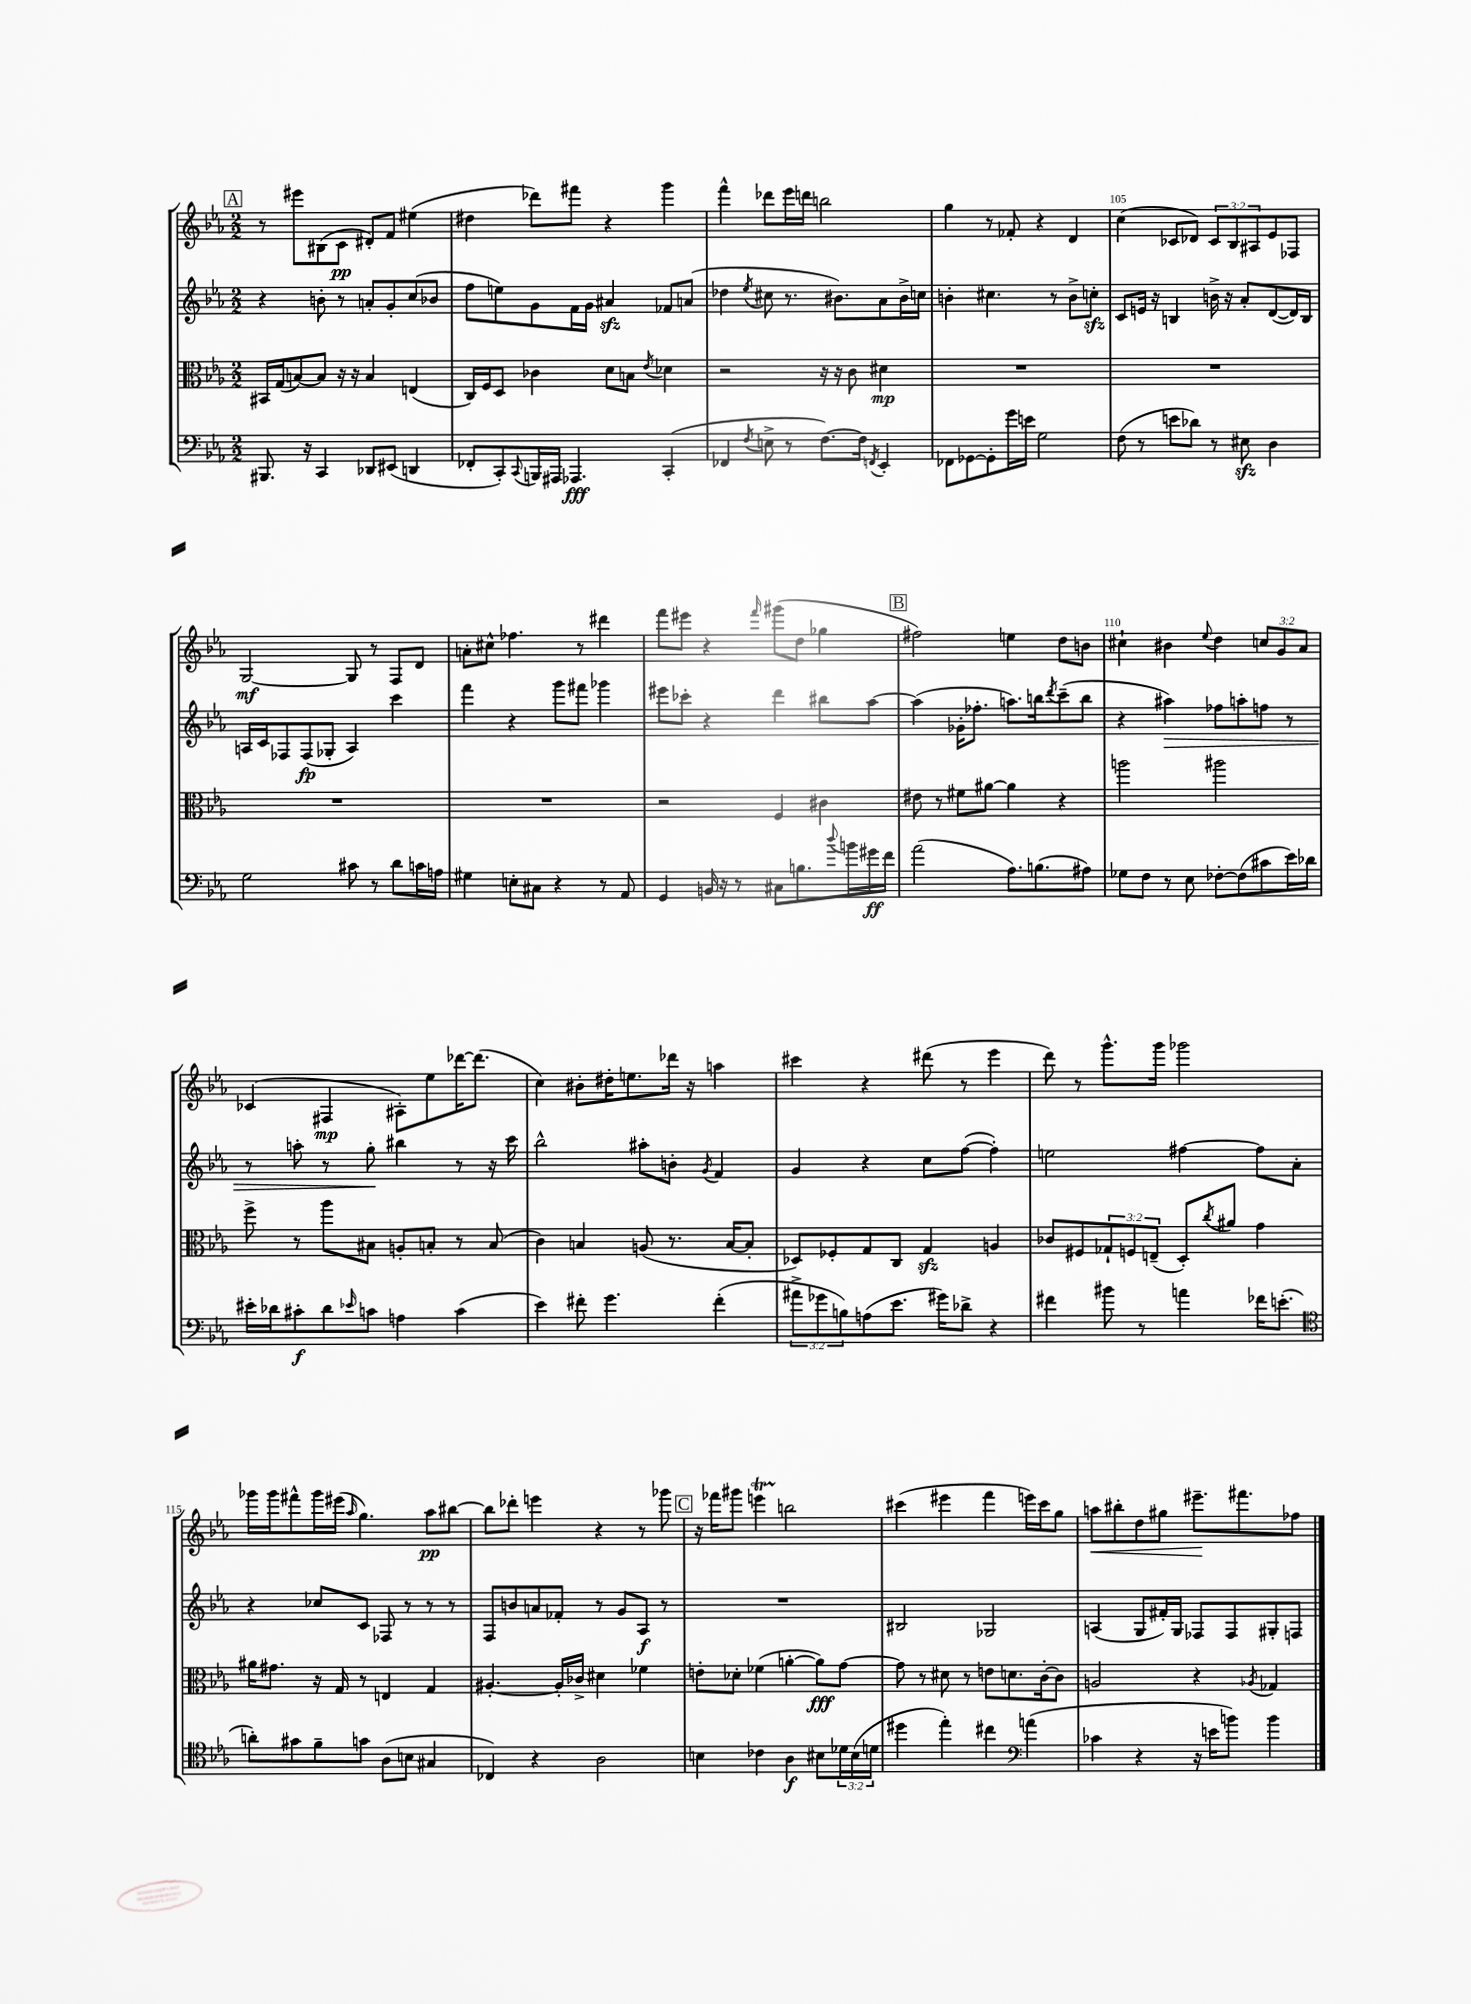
<<
\new StaffGroup <<
\new Staff = "s0" {
    \clef treble \key ees \major \numericTimeSignature \time 2/2 \override Staff.TupletNumber.text = #tuplet-number::calc-fraction-text
    \mark \markup { \box "A" } r8 eis'''8 bis8( c'8\pp dis'8-.) f'8 eis''4( |
    dis''4 des'''8) fis'''8 r4 g'''4 |
    f'''4-^ des'''8 ees'''16 d'''16 b''2 |
    g''4 r8 fes'8-. r4 d'4 |
    c''4( ces'8 des'8) \tuplet 3/2 { ces'8 bes8 ais8 } ees'8 fes8 |
    g2~\mf g8 r8 f8 d'8 |
    a'8-. cis''8-^ fes''4. r8 dis'''4 |
    f'''8 eis'''8 r4 \grace { f'''16 } gis'''8( d''8 ges''4 |
    \mark \markup { \box "B" } fis''2) e''4 d''8 b'8 |
    cis''4-! bis'4 \appoggiatura { ees''8 } d''4 \tuplet 3/2 { c''8 g'8 aes'8 } |
    ces'4( fis4\mp ais8-.) ees''8 des'''16~ des'''8.( |
    c''4) bis'8-. dis''16-. e''8. des'''16 r16 a''4 |
    cis'''4 r4 dis'''8( r8 ees'''4 |
    d'''8) r8 g'''8.-^ g'''16 ges'''2 |
    ges'''16 ges'''16 fis'''8-^ ges'''16 eis'''16( \grace { aes''16 } g''4.) aes''8\pp bis''8~ |
    bis''8 des'''8-. e'''4 r4 r8 ges'''8 |
    \mark \markup { \box "C" } r16 fes'''16 gis'''8 e'''4\startTrillSpan b''2\stopTrillSpan |
    cis'''4( eis'''4 f'''4 e'''16) cis'''16 g''8 |
    a''8\< bis''8-. d''8 gis''8 eis'''8.--\! fis'''8. fes''8 \bar "|." |
}
\new Staff = "s1" {
    \clef treble \key ees \major \numericTimeSignature \time 2/2
    \mark \markup { \box "A" } r4 b'8-. r8 a'8-. g'8-. c''8( bes'8 |
    f''8 e''8) g'8 f'16 g'16 ais'4\sfz fes'8 a'8( |
    des''4 \acciaccatura { ees''8 } cis''8 r8. bis'8.) aes'8 bis'16-> c''16 |
    b'4-. cis''4. r8 b'8-> c''8-.\sfz |
    c'8 e'16 r16 b4 b'16-> r16 aes'8-. d'8~( d'16) b16 |
    a16 c'16 fes8 fes8\fp( ges8-. a4) c'''4 |
    f'''4 r4 g'''8 fis'''8 ges'''4 |
    eis'''8 ces'''8-. r4 d'''4 bis''8 aes''8~ |
    \mark \markup { \box "B" } aes''4( ges'16-. fes''8.-. a''8.) b''16 \acciaccatura { d'''8 } c'''8--( b''8 |
    r4 ais''4\>) fes''8 a''8-. f''8 r8 |
    r8 a''8-. r8 g''8-.\! bis''4 r8 r16 c'''16 |
    bes''2-^ ais''8-. b'8-. \acciaccatura { g'8 } f'4 |
    g'4 r4 c''8 f''8~( f''4-.) |
    e''2 fis''4~ fis''8 aes'8-. |
    r4 ces''8 c'8 fes8 r8 r8 r8 |
    f8 b'8 a'8 fes'8-. r8 g'8 aes8\f r8 |
    \mark \markup { \box "C" } R1 |
    bis2 ges2 |
    a4( g8 fis'16-.) g16 fes8 fes8 gis8-. f8 \bar "|." |
}
\new Staff = "s2" {
    \clef alto \key ees \major \numericTimeSignature \time 2/2 \override Staff.TupletNumber.text = #tuplet-number::calc-fraction-text
    \mark \markup { \box "A" } bis,16 g16( b8~) b8 r16 r16 b4 e4( |
    c16) f16 d8 ces'4 d'8 b8 \acciaccatura { ees'8 } des'4 |
    r2 r16 r16 c'8 dis'4\mp |
    R1 |
    R1 |
    R1 |
    R1 |
    r2 f4 cis'4 |
    \mark \markup { \box "B" } eis'8 r8 fis'8 ais'8~ ais'4 r4 |
    a''2 ais''2 |
    f''8-> r8 aes''8 bis8 a8-. b8-. r8 b8( |
    c'4) b4 a8( r8. b16~ b8-. |
    des8) fes8-. g8 c8 g4\sfz a4 |
    ces'8 fis8 \tuplet 3/2 { ges8-! f8 e8--( } d8-.) \acciaccatura { c''8 } ais'8 g'4 |
    ais'16 gis'8. r16 g16 r8 e4 g4 |
    ais4.~-. ais16-. ces'16-> dis'4 fes'4 |
    \mark \markup { \box "C" } e'8-. des'8-. fes'4( a'4~-. a'8\fff) g'8~ |
    g'8 r8 dis'8 r8 e'8 d'8. c'16~-. c'8 |
    a2 r4 \acciaccatura { aes8 } ges4 \bar "|." |
}
\new Staff = "s3" {
    \clef bass \key ees \major \numericTimeSignature \time 2/2 \override Staff.TupletNumber.text = #tuplet-number::calc-fraction-text
    \mark \markup { \box "A" } bis,,8. r16 c,4 des,8 eis,8( d,4 |
    fes,8-. c,8-.) \appoggiatura { c,8 } b,,16 ais,,16 aes,,4.\fff c,4-.( |
    fes,4 \acciaccatura { f8 } e8-> r8 f8.~) f16 \acciaccatura { f,8 } ees,4-. |
    fes,8 ges,8~ ges,8-. g'16 e'16 g2 |
    f8( r8 e'8 des'8) r8 eis8\sfz d4 |
    g2 cis'8 r8 d'8 c'16 a16 |
    gis4 e8-. cis8 r4 r8 aes,8 |
    g,4 b,16 r16 r8 cis8 b8. \appoggiatura { d''8 } b'16 gis'16\ff f'16 |
    \mark \markup { \box "B" } aes'2( aes8.) b8.( ais8) |
    ges8 f8 r8 ees8 fes8~-. fes8( cis'8 ees'16) des'16 |
    eis'16-. des'16 cis'8-.\f des'8 \grace { ees'16 } c'8 a4 c'4( |
    ees'4) fis'8-. g'4. fis'4-.( |
    \tuplet 3/2 { ais'8-> ges'8 b8) } a8( ees'8. gis'16) des'8-> r4 |
    fis'4 bis'8 r8 a'4 fes'16 e'8.-.( |
    \clef tenor a'8-.) gis'8 f'8-- g'8 aes8( b8 gis4 |
    ces4) r4 aes2 |
    \mark \markup { \box "C" } b4 ces'4 aes4\f bis8 \tuplet 3/2 { des'16 bis16( d'16 } |
    dis''4 ees''4-.) cis''4 \clef bass a'4( |
    ces'4 r4 r16 e'16 b'8) b'4 \bar "|." |
}
>>
>>
\layout { \context { \Score currentBarNumber = #101 \override BarNumber.break-visibility = ##(#f #t #t) barNumberVisibility = #(every-nth-bar-number-visible 5) } }
